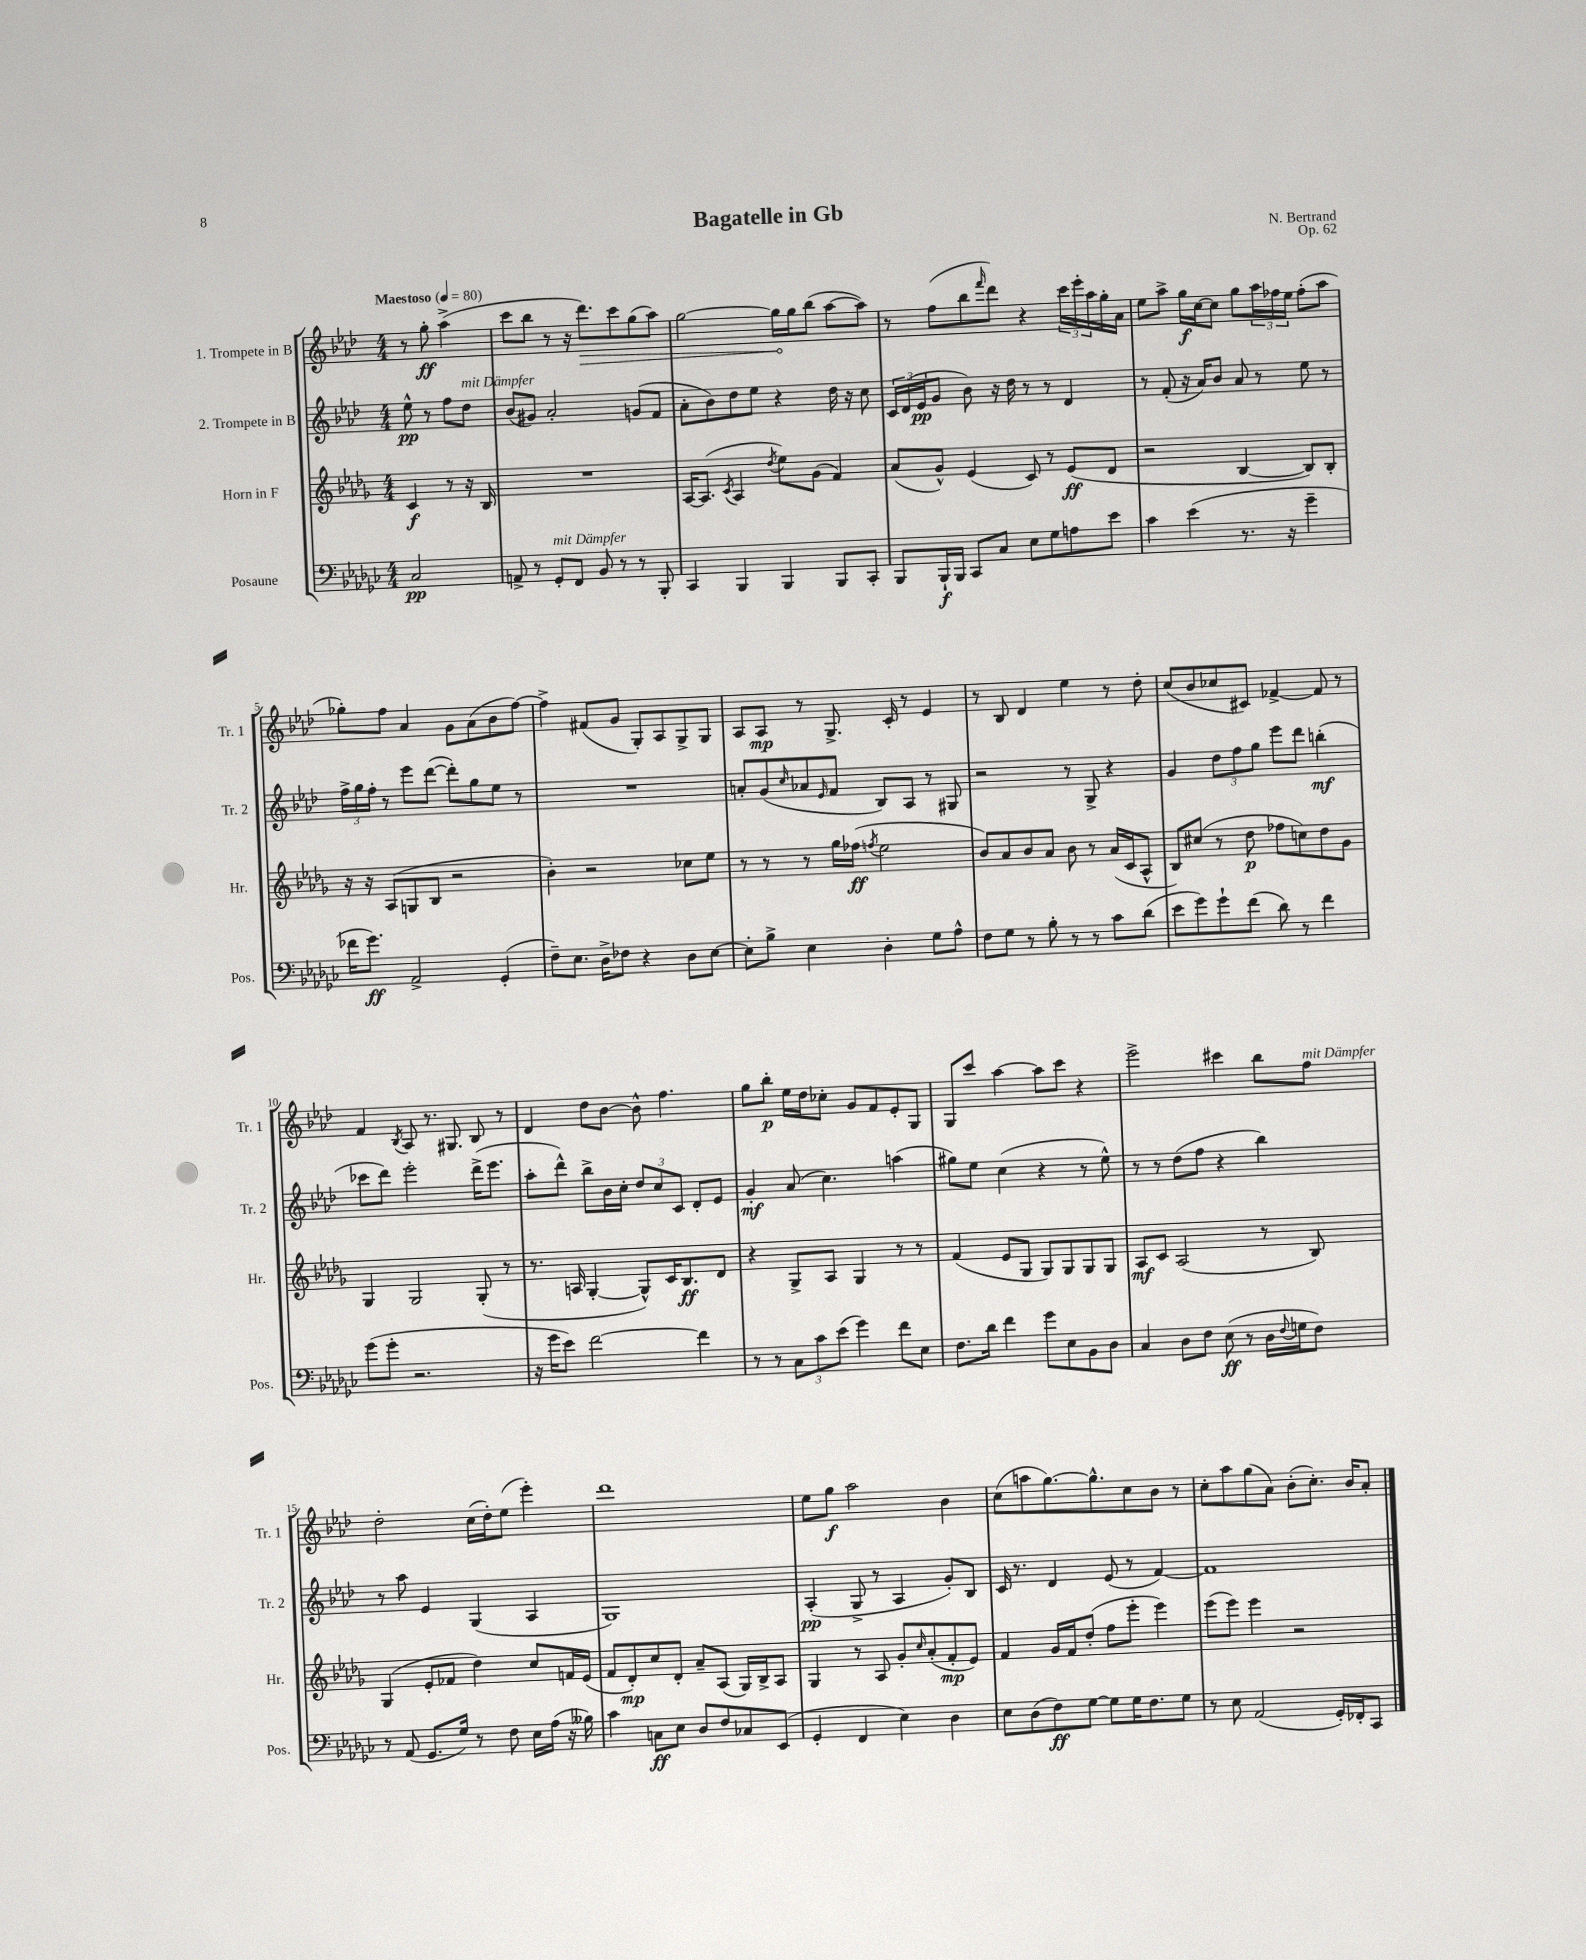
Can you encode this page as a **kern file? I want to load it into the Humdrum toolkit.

**kern	**kern	**kern	**kern
*staff4	*staff3	*staff2	*staff1
*clefF4	*clefG2	*clefG2	*clefG2
*k[b-e-a-d-g-c-]	*k[b-e-a-d-g-]	*k[b-e-a-d-]	*k[b-e-a-d-]
*M4/4	*M4/4	*M4/4	*M4/4
*MM80	*MM80	*MM80	*MM80
2C-	4c	8ee-^^	8r
.	.	8r	8gg'
.	8r	8ff	(4aa-^
.	16r	8dd-	.
.	16B-	.	.
=	=	=	=
8AA^	1r	(8b-	8ccc
8r	.	8g#)	8bb-
8GG-'	.	2a-'	8r
8FF	.	.	16r
.	.	.	8.ddd-)
8BB-	.	.	.
8r	.	.	8ccc
8r	.	(8g	(8gg
8BBB-'	.	8f	8aa-)
=	=	=	=
4CC-	[16A-	8a-'	[2gg
.	(8.A-]	.	.
.	.	8b-)	.
.	8qc	.	.
4BBB-	4A-	8dd-	.
.	.	8ee-	.
.	8qdd-	.	.
4BBB-	8ee-)	4r	16gg]
.	.	.	16gg
.	(8g-	.	(8bb-
8BBB-	4f)	16dd-	[8aa-
.	.	16r	.
8CC-'	.	8cc	8aa-])
=	=	=	=
8BBB-	(8a-	24c	8r
.	.	(24d-	.
.	.	24e-	.
16BBB-`	8g-^^)	8g	(8ff
16BBB-	.	.	.
8CC-	(4e-	8b-)	8bb-
.	.	.	16qqfff
8C-	.	16r	8ddd-)
.	.	16dd-	.
8E-	8c)	8r	4r
8G-	8r	8r	.
8A	(8e-	4d-	24ccc
.	.	.	24eee-'
.	.	.	24aa-
8e-	8d-	.	16gg'
.	.	.	16a-
=	=	=	=
4c-	2r	8r	8ee-
.	.	(8f'	8aa-^
(4e-	.	16r	16gg
.	.	16a-)	[16cc
.	.	8b-	8cc]
8.r	[4B-	8a-	8gg
.	.	8r	24aa-
.	.	.	24ff-
16r	.	.	.
.	.	.	24ee-
4g-~	8B-])	8ee-	(8ff-'
.	8B-'	8r	8aa-
=	=	=	=
16f-	16r	24ff^	8gg-')
.	.	24gg	.
8.g-)	16r	.	.
.	.	24ff'	.
.	(8A-	8r	8ff
2AA-^	8G	8eee-	4a-
.	8B-	([8ddd-	.
.	2r	8ddd-'])	8g
.	.	8gg	(8a-
(4GG-'	.	8ee-	8b-
.	.	8r	[8ff)
=	=	=	=
8F~)	4b-')	1r	4ff^]
8.E-	.	.	.
.	2r	.	(8f#
16D-^	.	.	.
8F-	.	.	8g
4r	.	.	8G')
.	.	.	8A-
8D-	8cc-	.	8G^
[8E-	8ee-	.	8G
=	=	=	=
8E-']	8r	8a'	8A-
8B-^	8r	(8g	8A-
.	.	16qqcc	.
4E-	8r	8a-	8r
.	.	16qqe-	.
.	16gg-	8f	8.G^
.	(16ff-	.	.
.	8qff	.	.
4D-'	2ee-	8B-)	.
.	.	.	16c'
.	.	8A-	8r
8G-	.	8r	4e-
8A-^^	.	8G#	.
=	=	=	=
8F	8b-)	2r	8r
8G-	8a-	.	8B-
8r	8b-	.	4d-
8B-'	8a-	.	.
8r	8b-	8r	4ee-
8r	8r	8G^	.
8c-	(16a-	4r	8r
.	16c	.	.
(8d-	8A-^^	.	8dd-'
=	=	=	=
8e-	8B-)	4g	(8cc
8g-)	(8cc#	.	8b-
8g-`	8r	12dd-	8cc-
.	.	12ff	.
(8f	8dd-	.	8c#)
.	.	12gg	.
8d-)	8ff-	8eee-	[4f-^
8r	8cc)	8ddd-	.
4f	8dd-	(4bb'	8f-]
.	8g-	.	8r
=	=	=	=
(8g-	4G-	8ccc-	4f
8g-'	.	8ddd-)	.
.	.	.	8qB-
2.r	2G-	2eee-'	8A-
.	.	.	8.r
.	.	.	8.G#
.	(8G-'	(16ddd-^	8B-
.	.	8.eee-	.
.	8r	.	8r
=	=	=	=
16r	8.r	8aa-'	4d-
16g-	.	.	.
8e-)	.	8ddd-^^)	.
.	16A	.	.
[2f	[4G-'	8bb-^	8dd-
.	.	16b-	[8b-
.	.	16cc'	.
.	8G-^^])	12dd-	8b-^^]
.	.	12cc	.
.	16c	.	4.ff
.	.	12c	.
.	8.B-	.	.
4f]	.	8d-'	.
.	8d-	8e-	.
=	=	=	=
8r	4r	4g'	8gg
8r	.	.	8bb-'
12C-	8G-^	(8a-	16ee-
.	.	.	16dd-
12c-	.	.	.
.	8A-	4.cc)	8cc-'
(12e-	.	.	.
4g-)	4G-	.	8g
.	.	.	8f
8f	8r	(4aa	8e-'
8E-	8r	.	8G
=	=	=	=
8.F	(4f	8gg#)	8G
.	.	8ee-	8ccc
16d-	.	.	.
4f	8e-	(4cc	[4aa-
.	8G-	.	.
8g-	8G-)	4r	8aa-]
8E-	8G-	.	8ccc
8BB-	8G-	8r	4r
8D-	8G-	8ee-^^)	.
=	=	=	=
4C-	8A-	8r	2eee-^
.	8c	8r	.
8D-	(2A-	(8dd-	.
8F	.	8ff	.
(8E-	.	4r	4ccc#
8r	.	.	.
16D-	8r	4bb-)	8bb-
8qqF	.	.	.
16G	.	.	.
8F)	8B-)	.	8ff
=	=	=	=
8r	(4G-	8r	2dd-'
(8AA-	.	8aa-	.
8.GG-	8e-'	4e-	.
.	8f-	.	.
16G-)	.	.	.
8r	4dd-)	(4G	(16cc
.	.	.	16dd-')
8F	.	.	(8ee-
16E-	8cc	4A-	4eee-')
(16A-	.	.	.
16r	16f	.	.
16B--)	(16e-	.	.
=	=	=	=
4c-	8f	1G)	1ddd-
.	8d-')	.	.
8C	8cc	.	.
8E-	8d-'	.	.
8D-	8a-~	.	.
8F	(8A-	.	.
8C-	16G-)	.	.
.	16B-^	.	.
(8EE-	8A-	.	.
=	=	=	=
4GG-'	4G-	(4A-'	8ee-
.	.	.	8gg
4FF	8r	8G^	2aa-
.	8A-	8r	.
4E-)	8g-'	4A-	.
.	16qqcc	.	.
.	(8a-'	.	.
4D-	8f'	8g')	4b-
.	8e-)	8B-	.
=	=	=	=
8E-	4f	16c	(8cc
.	.	8.r	.
(8D-	.	.	8aa
8F)	16g-	4d-	[8.gg)
.	16f	.	.
[8G-	(8dd-'	.	.
.	.	.	8.gg^^]
8G-]	8ff	(8e-	.
16G-	8eee-'	8r	8cc
8.F	.	.	.
.	4eee-)	[4f)	8b-
8G-	.	.	8r
=	=	=	=
8r	(8eee-	1f]	8cc'
8E-	8eee-)	.	8aa-
(2AA-	4eee-	.	(8gg
.	.	.	8a-)
.	2r	.	(8b-'
.	.	.	8.cc')
16GG-')	.	.	.
16FF-'	.	.	16b-
8CC-	.	.	8a-'
==	==	==	==
*-	*-	*-	*-
